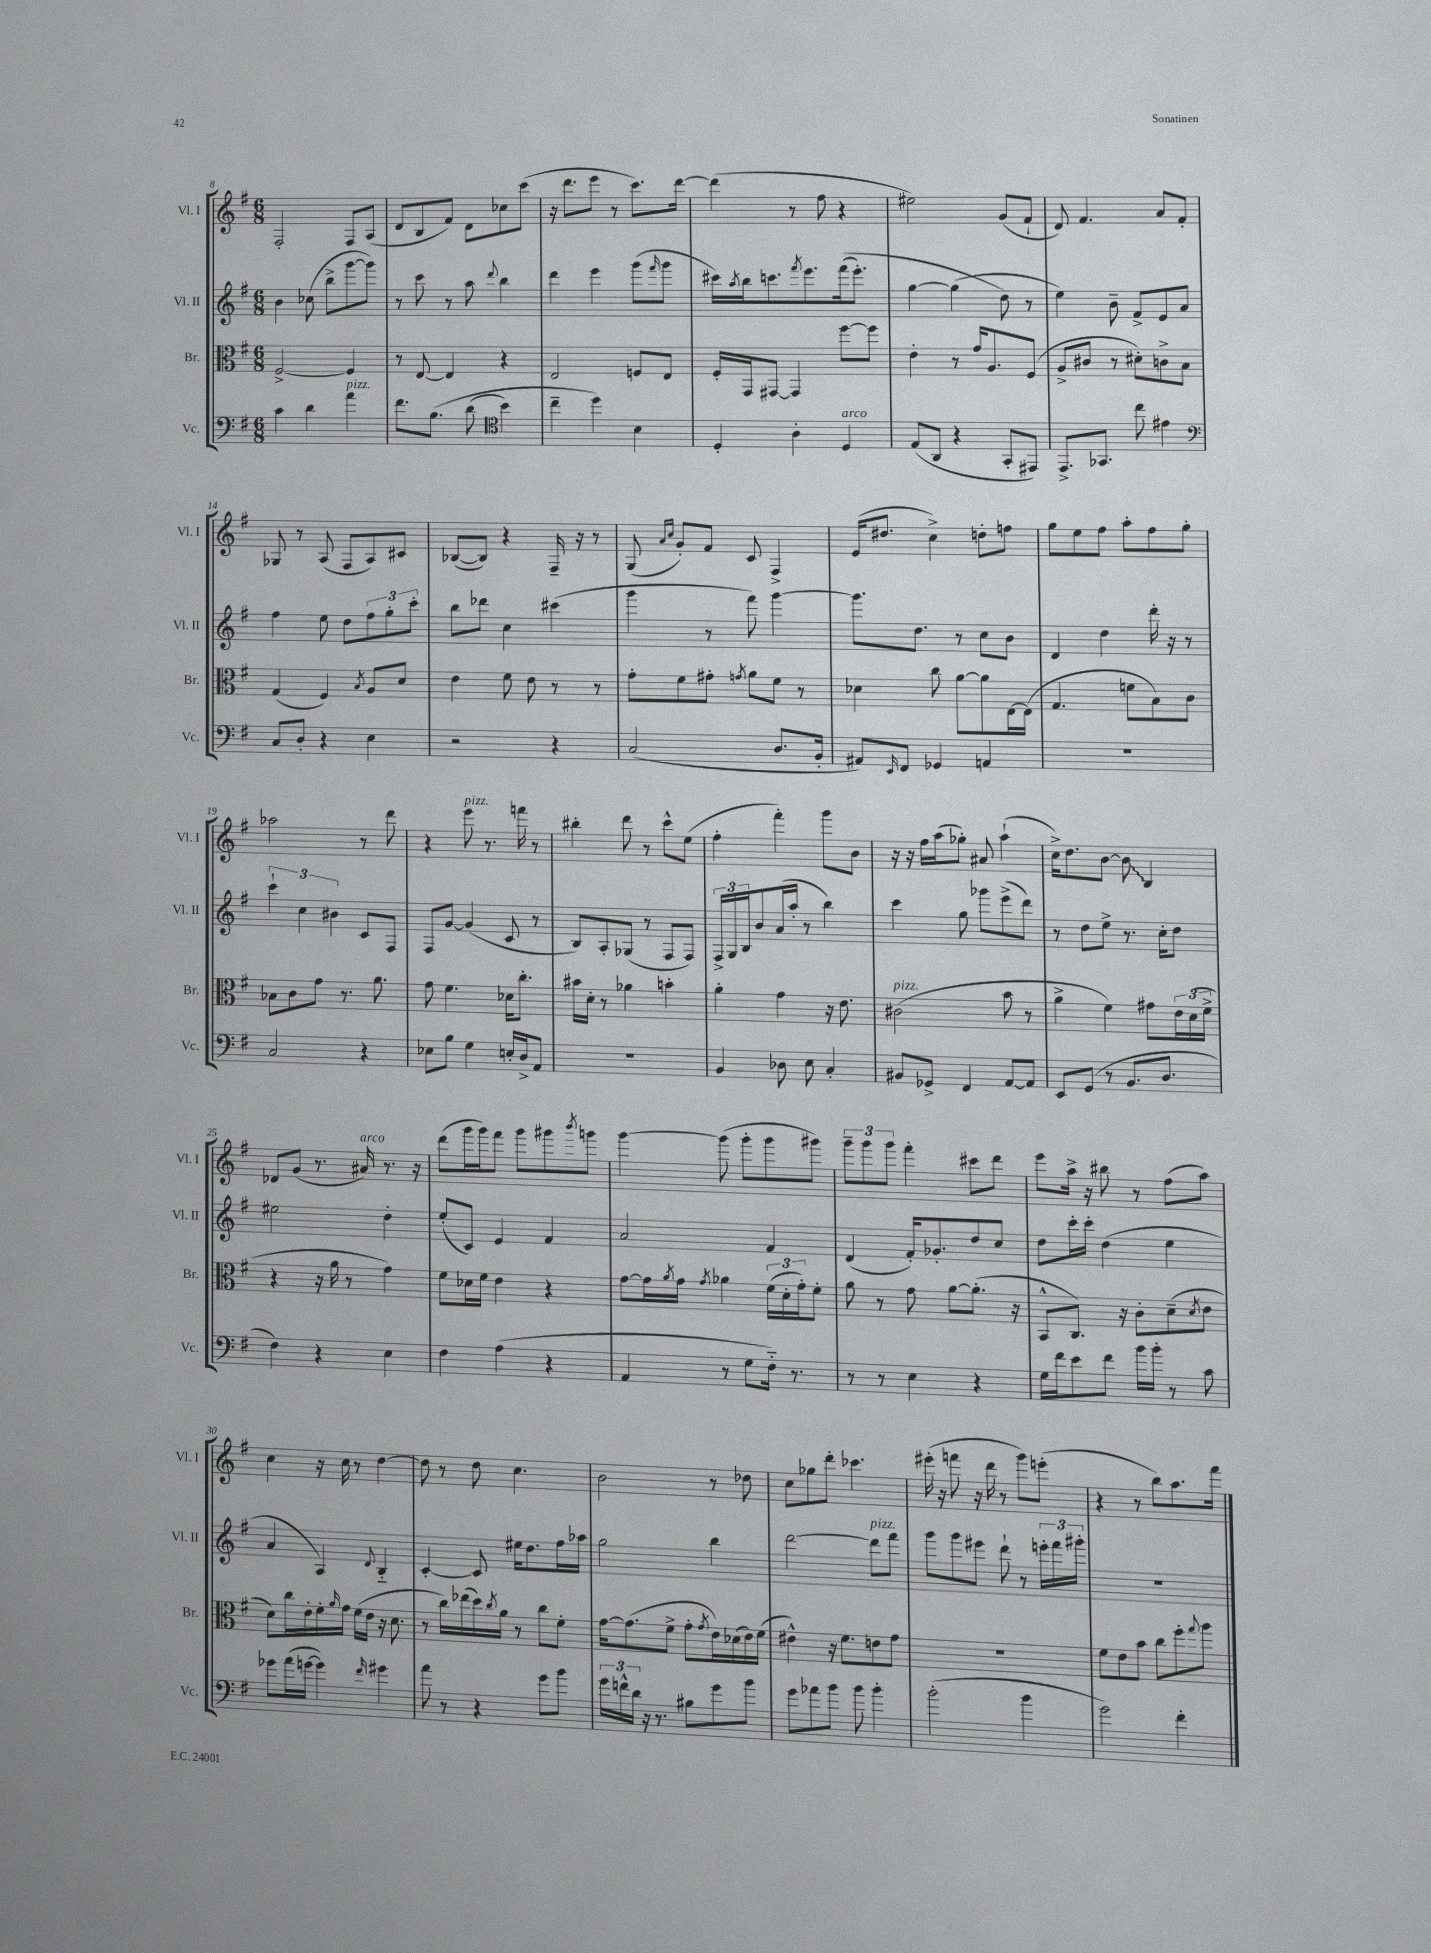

**kern	**kern	**kern	**kern
*staff4	*staff3	*staff2	*staff1
*clefF4	*clefC3	*clefG2	*clefG2
*k[f#]	*k[f#]	*k[f#]	*k[f#]
*M6/8	*M6/8	*M6/8	*M6/8
4c	[2F#^	4b	2F#'
4d	.	(8cc-	.
.	.	8bb^	.
4a	4F#]	[8ggg	8F#
.	.	8ggg])	(8A
=	=	=	=
8.f#	8r	8r	8d
.	[8E	8ccc	8B
&(8.B	.	.	.
.	4E]	8r	8f#)
(8d	.	8aa	8d
*clefC4	*	*	*
.	.	8qqddd	.
4b)	4r	4bb	8cc-
.	.	.	(8ccc
=	=	=	=
4cc~	2E	4ddd	16r
.	.	.	8.ddd
4dd&)	.	4eee	8eee
.	.	.	8r
4B	8F	(8ggg	8.ccc)
.	.	16qqfff#	.
.	8E	8ggg	.
.	.	.	[16ddd
=	=	=	=
4D'	16F#'	16ccc#)	(4ddd]
.	.	8qaa	.
.	16GG	16bb	.
.	[8GG#	8.ccc	.
4A'	4GG#]	.	8r
.	.	8qfff#	.
.	.	8.eee	.
.	.	.	8ff#
4D	[8ff#	&((16fff#	4r
.	.	8.eee')	.
.	8ff#]	.	.
=	=	=	=
(8E	4e'	[4gg	2ee#)
8AA	.	.	.
4r	8r	(4gg]	.
.	16g	.	.
.	8.A	.	.
8GG'	.	8dd&)	(8g
8EE#)	(8F#	8r	8f#`
=	=	=	=
8.EE^	8A^	4ee)	8d)
.	8c#	.	4.f#
8.GG-	.	.	.
.	8r	8b~	.
8cc	8d#')	8f#^	.
4e#	8c^	8e	8a
.	8B	8a	8f#'
=	=	=	=
*clefF4	*	*	*
8C	(4G	4ff#	8G-
8D'	.	.	8r
4r	4F#)	8ee	(8A
.	.	8dd	8F#
.	8qB	.	.
4E	8A	12ff#	8A)
.	.	12gg'	.
.	8d	.	8c#
.	.	12ccc'	.
=	=	=	=
2r	4e	8bb	([8B-
.	.	8ddd-	8B-])
.	8f#	4cc	4r
.	8e	.	.
4r	8r	(4ccc#	16F#~
.	.	.	16r
.	8r	.	8r
=	=	=	=
(2C	8g'	4ggg	(8G
.	.	.	16qqa
.	.	.	16qqcc
.	8f#	.	8g')
.	8g#'	8r	8f#
.	8qg	.	.
.	8a	8fff#)	8c
8.D	8f#	[4ggg	4F#^
.	8r	.	.
16BB'	.	.	.
=	=	=	=
8AA#)	4d-	8.ggg]	(16e
.	.	.	8.dd#
16qqEE	.	.	.
8FF#	.	.	.
.	.	8.dd	.
4GG-	8cc	.	4cc^)
.	[8a	8r	.
4AA	8a]	8cc	8dd'
.	[16E	8b	8ff
.	(16E]	.	.
=	=	=	=
2.r	4.G	4d	8gg
.	.	.	8ee
.	.	4dd	8ff#
.	8f	.	8aa'
.	8B)	16ddd'	8ff#
.	.	16r	.
.	8c	8r	8gg'
=	=	=	=
2C	8B-	6ccc`	2aa-
.	8c	.	.
.	.	6cc	.
.	8g	.	.
.	.	6b#	.
.	8.r	.	.
4r	.	8c	8r
.	8.a	.	.
.	.	8F#	8ddd
=	=	=	=
8E-	8g	8F#	4r
8B	4.f#	[8g	.
4G	.	(4g]	8eee
.	.	.	8.r
16E'	16d-	8c	.
16D^	8.cc'	.	16fff
8AA	.	8r	8r
=	=	=	=
2.r	16b#	8B)	4bb#'
.	16d'	.	.
.	8r	8A'	.
.	4a-	(8G-	8ddd
.	.	8r	8r
.	4b'	8F#	8ccc^^
.	.	8F#)	(8ee
=	=	=	=
4BB	4a'	24F#^	4ff#'
.	.	24G	.
.	.	24B	.
.	.	8b	.
8D-	4g	(16a	4fff#')
.	.	16aa'	.
8E	.	8r	.
4C'	16r	4bb)	8ggg
.	8.e	.	.
.	.	.	8b
=	=	=	=
8BB#	(2c#	4ccc	16r
.	.	.	16r
8GG-^	.	.	16ff#
.	.	.	(16aa
4FF#	.	8gg	8gg-')
.	.	8ggg-	8a#
[8AA	8b	(8eee^	(4aa`
8AA]	8r	8ddd)	.
=	=	=	=
8EE	4a^	8r	16cc^)
.	.	.	8.dd
(8GG	.	8dd	.
8r	4f#)	8ee^	[8b
8.BB	.	8.r	8b]
.	8g#	.	4B
8.D	.	16cc'	.
.	24e	8dd	.
.	(24d	.	.
.	24f#^	.	.
=	=	=	=
4F#)	4r	2ee#	8d-
.	.	.	(8g
4r	16r	.	8.r
.	16a	.	.
.	8r	.	.
.	.	.	16a#)
4E	4g)	4dd'	8.r
.	.	.	16r
=	=	=	=
4F#	8f#	(8ee'	(8ddd
.	16d-	8c)	16ggg
.	16f#	.	16ggg)
(4A	4e	4e	8fff#
.	.	.	8ggg
4r	4r	4f#	8ggg#
.	.	.	8qbbb
.	.	.	8ggg
=	=	=	=
4AA	[8g	2a	[4ggg
.	16g]	.	.
.	8qa	.	.
.	16g	.	.
.	8qg	.	.
8r	4a-	.	(8ggg]
8G	.	.	8ggg'
16F#'~)	(24f#	4f#	8ggg
.	24d'	.	.
8.r	.	.	.
.	24g')	.	.
.	8f#'	.	8ggg#)
=	=	=	=
8r	8a	(4d	12ggg~
.	.	.	12ggg
8r	8r	.	.
.	.	.	12ggg
4E	8g	16f#')	4fff#'
.	.	8.g-'	.
.	[8a	.	.
4r	(8.a']	8dd	8ccc#
.	.	8cc	8ddd
.	16r	.	.
=	=	=	=
16G	8BB^^	8dd	8eee
16f#	.	.	.
8e	8.C)	16ccc'	16aa^
.	.	16ccc'	16r
8f#	.	(4dd	8bb#
.	16r	.	.
16b	8c'	.	8r
16b'	.	.	.
8r	(8d~	4ee	(8ff#
.	8qd	.	.
8c	8e	.	8aa)
=	=	=	=
8g-	8d)	4a	4cc
(16a	16cc	.	.
[16g	16e'	.	.
4g])	16f#'	4A)	16r
.	16qqa	.	.
.	16g	.	16cc
.	(16f#	.	8r
.	16e	.	.
16qqf#	.	8qqd	.
4g#	16r	4B'~	[4dd
.	8.d	.	.
=	=	=	=
8a	8r	[4c'	8dd]
8r	16cc)	.	8r
.	(16ee-	.	.
4r	16dd)	8c]	8dd
.	8qcc	.	.
.	16a	.	.
.	8r	16ee#	4.cc
.	.	8.dd	.
8g	8cc	.	.
8b	8f#'	16ff#	.
.	.	16aa-	.
=	=	=	=
24g	[16g	2gg	2b
24f^^	.	.	.
.	(8.g]	.	.
24d	.	.	.
16r	.	.	.
8.r	.	.	.
.	8f#^	.	.
8B#	8g'	.	.
.	8qg	.	.
8g	16e)	4bb	8r
.	(16d-	.	.
8b	16e)	.	8dd-
.	(16f#	.	.
=	=	=	=
8g	4e#^^)	[2ddd	8cc
8a-	.	.	8gg-
8b	16r	.	8ddd'
.	8.f#	.	.
8b	.	.	4.ccc-
4b'	8e	8ddd]	.
.	8g	8fff#	.
=	=	=	=
(2b'	2.r	8ggg	(16eee#'
.	.	.	16r
.	.	8ggg	8fff
.	.	8eee#	16r
.	.	.	16ddd
.	.	8ddd`	8r
4b	.	8r	8ggg)
.	.	24eee'	(8eee'
.	.	24fff#	.
.	.	24ggg#'	.
=	=	=	=
2g)	8f#	2.r	4r
.	8e	.	.
.	8b	.	8r
.	8cc	.	8bb)
4f#'	8ff#'	.	8.aa
.	8qqgg	.	.
.	8aa	.	.
.	.	.	16fff#
==	==	==	==
*-	*-	*-	*-
